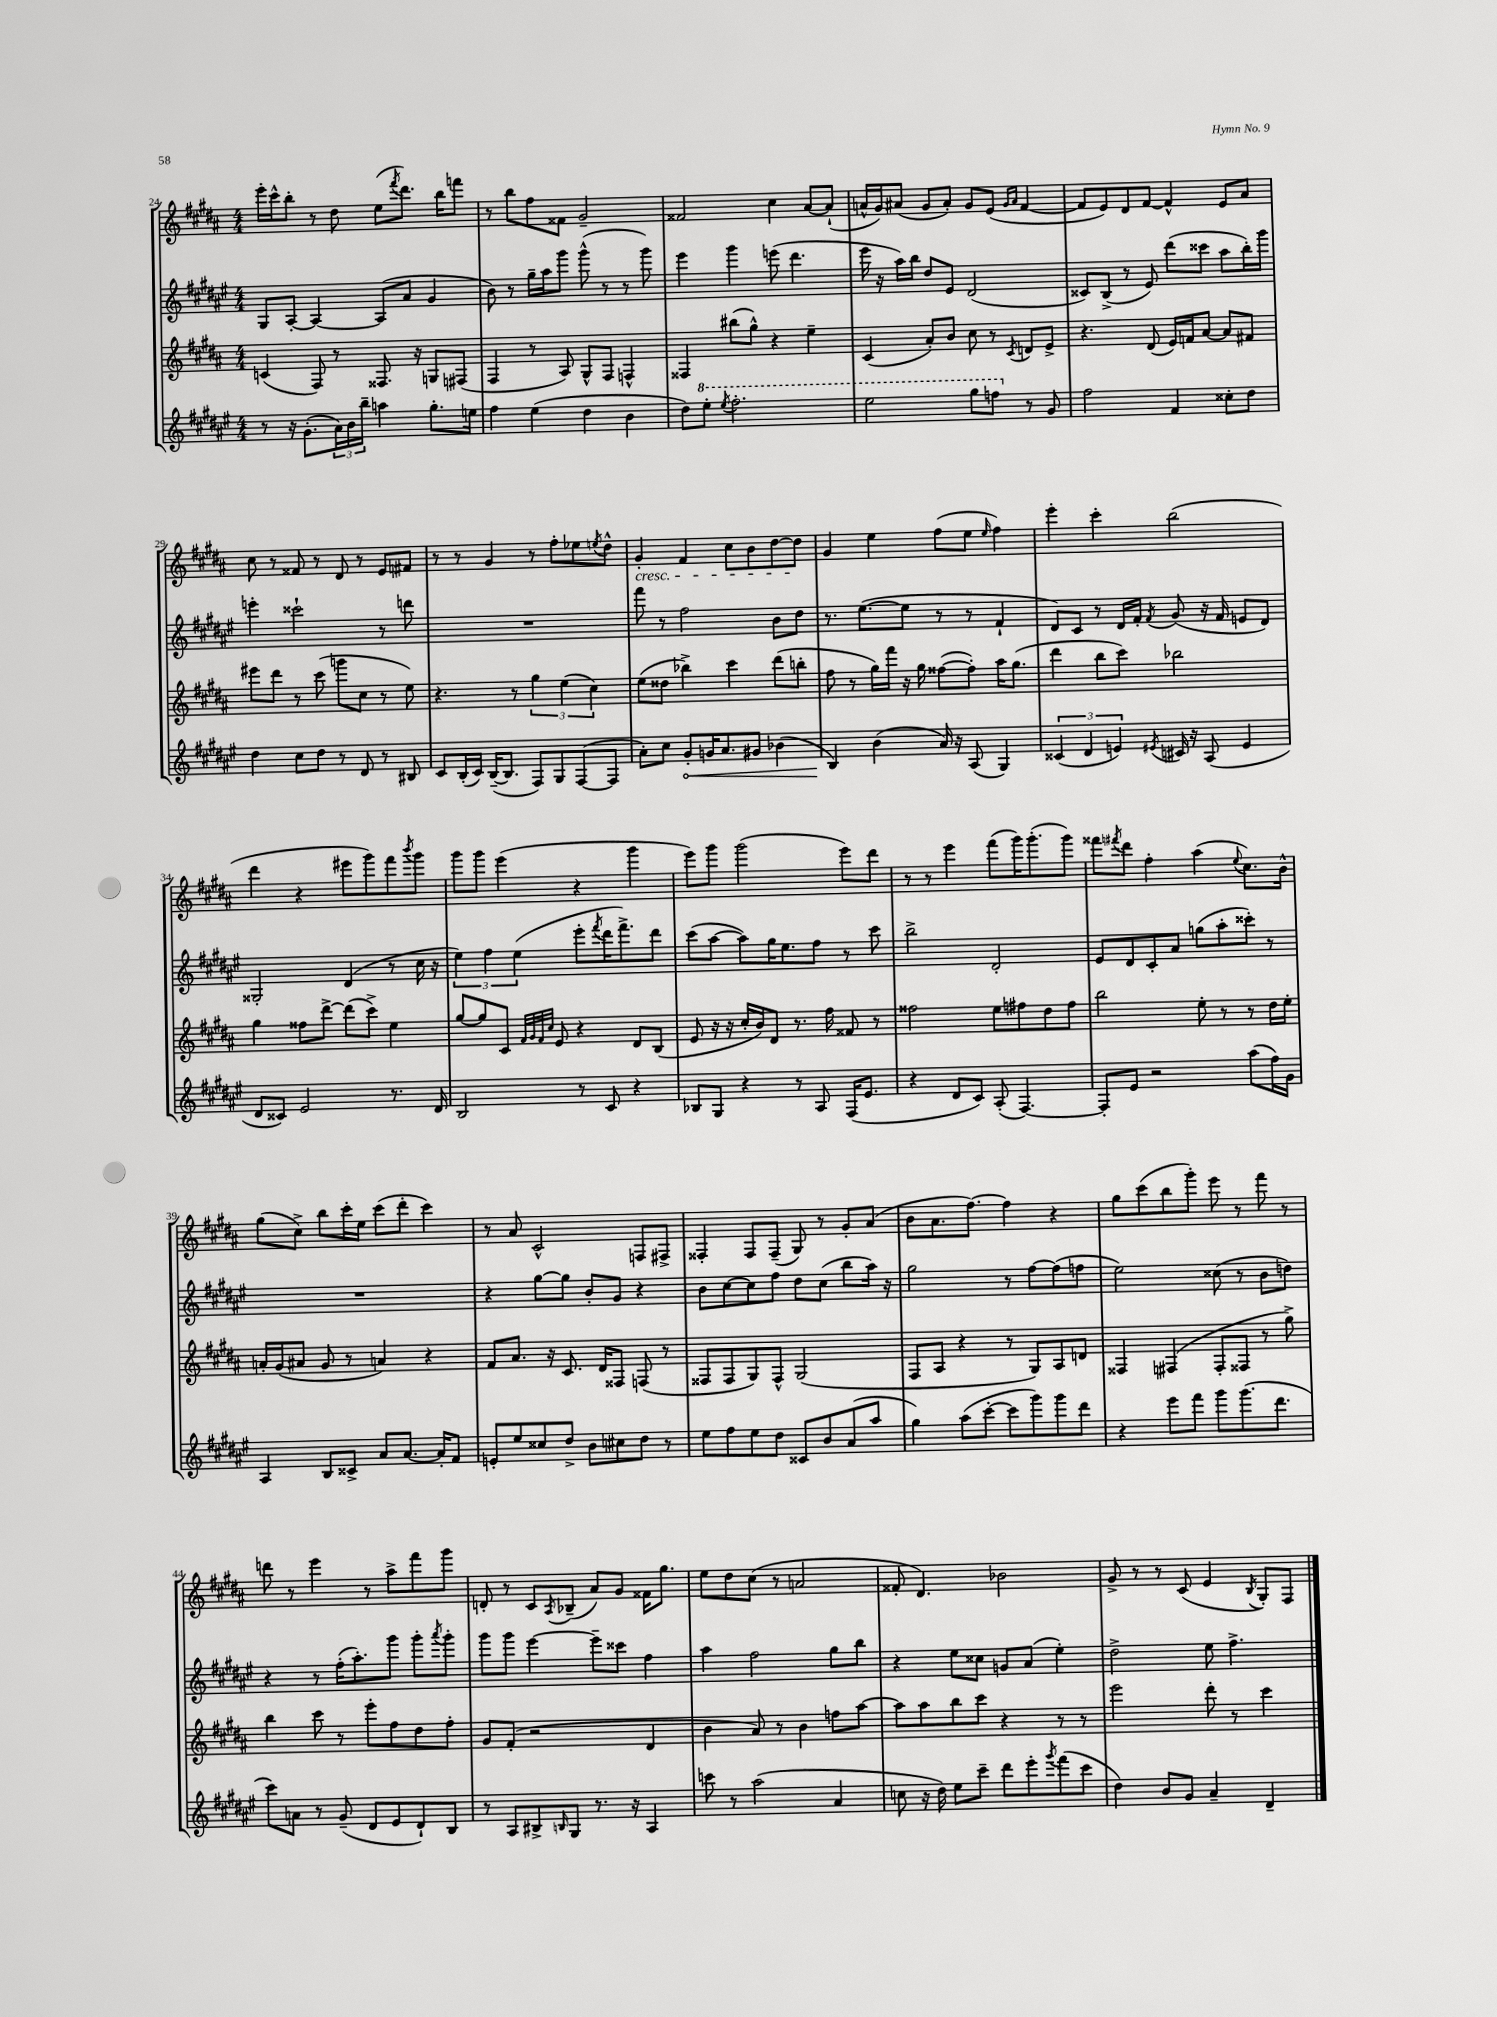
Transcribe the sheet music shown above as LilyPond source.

<<
\new StaffGroup <<
\new Staff = "s0" {
    \clef treble \key b \major \numericTimeSignature \time 4/4
    e'''16-. cis'''16-^ b''8-. r8 dis''8 e''8( \acciaccatura { fis'''8 } dis'''8.) b''16 f'''8 |
    r8 b''8 fis''8 fisis'8 gis'2-- |
    fisis'2 cis''4 ais'8~ ais'8-!( |
    a'16-^ gis'16) ais'8( gis'8 ais'8-.) gis'8 e'8( \grace { gis'16 ais'16 } fis'4~ |
    fis'8 e'8) dis'8 fis'8~ fis'4-^ e'8 ais'8 |
    cis''8 r8 fisis'8 r8 dis'8 r8 e'8 fis'8 |
    r8 r8 gis'4 r8 fis''8-. ees''8 \acciaccatura { e''8 } dis''8-^ |
    gis'4-.\cresc fis'4 cis''8 b'8 dis''8~ dis''8\! |
    gis'4 e''4 fis''8( e''8 \grace { e''16 } fis''4) |
    e'''4-. cis'''4-. b''2( |
    dis'''4 r4 eis'''8 gis'''8) fis'''8 \acciaccatura { b'''8 } gis'''8 |
    gis'''8 gis'''8 e'''4( r4 gis'''4 |
    e'''8) gis'''8 gis'''2( e'''8) dis'''8 |
    r8 r8 e'''4 fis'''8( gis'''16) gis'''8.-.( gis'''8) |
    fisis'''8 \acciaccatura { fis'''8 } dis'''8 fis''4-. ais''4( \appoggiatura { e''8 } cis''8.) b'16-^ |
    gis''8( cis''8->) b''8 cis'''16-. e''16 cis'''8( dis'''8-. cis'''4) |
    r8 ais'8 cis'2-^ f8 fis8-> |
    fisis4-. fisis8 fisis8--( gis8) r8 gis'8-. ais'8( |
    b'8 ais'8. fis''8.~) fis''4 r4 |
    gis''8 cis'''8( b''8 gis'''8-.) e'''8 r8 fis'''8 r8 |
    d'''8 r8 e'''4 r8 ais''8-> fis'''8 gis'''8 |
    d'8-. r8 cis'8 \acciaccatura { ais8 } bes8--( ais'8) gis'8 fisis'16 gis''8. |
    e''8 dis''8 cis''8( r8 a'2 |
    fisis'8-. dis'4.) bes'2 |
    gis'8-> r8 r8 cis'8( e'4 \acciaccatura { b8 } gis8-.) fis8 \bar "|." |
}
\new Staff = "s1" {
    \clef treble \key fis \major \numericTimeSignature \time 4/4
    gis8 ais8~-. ais4~ ais8( ais'8 gis'4 |
    b'8) r8 gis''16-- ais''16 gis'''8 gis'''8-^( r8 r8 gis'''8) |
    eis'''4 gis'''4 e'''8( dis'''4. |
    eis'''16 r16 ais''16) b''16 dis''8 eis'8 dis'2( |
    cisis'8) b8->( r8 eis'8) dis'''8( cisis'''8 ais''8 b''16-.) gis'''16 |
    e'''4-. cisis'''2-! r8 d'''8 |
    R1 |
    fis'''8 r8 fis''2 b'8 dis''8 |
    r8. eis''8.~( eis''8 r8 r8 fis'4-! |
    dis'8) cis'8 r8 dis'16 fis'16-. \acciaccatura { fis'8 } gis'8( r16 fis'16 e'8 dis'8) |
    gisis2-. dis'4( r8 cis''16 r16 |
    \tuplet 3/2 { eis''4) fis''4 eis''4( } eis'''8-. \acciaccatura { fis'''8 } dis'''16 fis'''8.->) dis'''8 |
    cis'''8( ais''8~ ais''8) gis''16 eis''8. fis''8 r8 cis'''8 |
    b''2-> dis'2-. |
    eis'8 dis'8 cis'8-. ais'8 g''8( ais''8-. cisis'''8-.) r8 |
    R1 |
    r4 gis''8~ gis''8 b'8-. gis'8 r4 |
    b'8 cis''8~ cis''8 fis''8 dis''8 cis''8( b''8 ais''16) r16 |
    gis''2 r8 fis''8~ fis''8( f''8 |
    eis''2) cisis''8( r8 b'8 d''8) |
    r4 r8 fis''16-.( ais''8.-.) gis'''8 gis'''8-. \acciaccatura { ais'''8 } gis'''8-. |
    gis'''8 gis'''8 eis'''4~ eis'''8-- cisis'''8 fis''4 |
    ais''4 fis''2 gis''8 b''8 |
    r4 eis''8 cisis''8 g'8 ais'8( eis''4-.) |
    dis''2-> eis''8 fis''4.-> \bar "|." |
}
\new Staff = "s2" {
    \clef treble \key b \major \numericTimeSignature \time 4/4
    c'4( fis8) r8 fisis8. r16 g8 fis8( |
    fis4 r8 ais8) gis8-^ fis8 f4-^ |
    fisis4 bis''8( gis''8-^) r4 e''4-- |
    cis'4( ais'8-.) b'8 cis''8 r8 \acciaccatura { cis'8 } d'8 e'8-> |
    r4. dis'8( e'16) f'16 ais'8~ ais'8 fis'8 |
    eis'''8 dis'''8 r8 cis'''8( g'''8 cis''8 r8 e''8) |
    r4. r8 \tuplet 3/2 { gis''4 e''4( cis''4) } |
    e''8( disis''8 bes''4->) cis'''4 dis'''8( b''8-. |
    fis''8 r8 gis''16) fis'''16 r16 gis''16 fisis''8~( fisis''8-.) ais''16 gis''8.( |
    dis'''4 b''8 cis'''8) bes''2 |
    gis''4 fisis''8 dis'''8~-> dis'''8( cis'''8->) e''4 |
    gis''8~ gis''8 cis'8 \grace { fis'32 gis'32 fis'32 cis''32 } e'8 r4 dis'8 b8( |
    e'8 r16 r16 cis''16-. b'16) dis'8 r8. fis''16 fisis'8 r8 |
    fisis''2 e''8 fis''8 dis''8 fis''8 |
    b''2 e''8-. r8 r8 dis''16 e''16-. |
    a'16-. gis'16( ais'8 gis'8 r8 a'4) r4 |
    fis'8 ais'8. r16 cis'8. dis'16 fisis8 f8( r8 |
    fisis8 fisis8 gis8) fisis8-^ gis2( |
    fis8 ais8 r4 r8 gis8) ais8 d'8 |
    fisis4 fis4( fis8-. fisis8 r8 gis''8->) |
    b''4 cis'''8 r8 e'''8-. fis''8 dis''8 fis''8-. |
    gis'8 fis'8-.( r2 dis'4 |
    b'4 ais'8) r8 b'4 f''8 ais''8~ |
    ais''8 ais''8 b''8 cis'''8 r4 r8 r8 |
    e'''2 dis'''8-. r8 cis'''4 \bar "|." |
}
\new Staff = "s3" {
    \clef treble \key fis \major \numericTimeSignature \time 4/4
    r8 r16 gis'8.-.( \tuplet 3/2 { ais'16) b'16 b''16-- } a''4 gis''8.-. e''16 |
    fis''4 eis''4( dis''4 b'4 |
    dis''8) \ottava #1 eis'''8-. \acciaccatura { eis'''8 } fis'''2.-. |
    eis'''2 gis'''8 f'''8 \ottava #0 r8 gis'8 |
    fis''2 fis'4 cisis''8-. dis''8 |
    dis''4 cis''8 dis''8 r8 dis'8 r8 bis8 |
    cis'8 b16-.( cis'16) b16~--( b8. fis8) gis8 fis8~( fis8 |
    ais'8-.) cis''8 \once \override Hairpin.circled-tip = ##t gis'8-.\< g'16 ais'8. gis'8 bes'4( |
    b4\!) b'4( ais'16) r16 ais8( gis4) |
    \tuplet 3/2 { cisis'4( dis'4 e'4) } \acciaccatura { eis'8 } cis'16 r16 ais8( eis'4 |
    dis'8 cisis'8) eis'2 r8. dis'16 |
    b2 r8 cis'8 r4 |
    bes8 gis8 r4 r8 ais8 fis16( eis'8. |
    r4 dis'8 cis'8) ais8-.( fis4.~) |
    fis8-. eis'8 r2 ais''8( fis''16) gis'16 |
    ais4 b8 cisis'8-> ais'8 ais'8.~ ais'16-. fis'8 |
    e'8-. eis''8 cisis''8 dis''8-> b'8 cis''8 dis''8 r8 |
    eis''8 fis''8 eis''8 dis''8 cisis'8 b'8 ais'8( ais''8 |
    gis''4) ais''8( cis'''8~-. cis'''8 gis'''8) gis'''8 dis'''8 |
    r4 eis'''8 fis'''8 gis'''8 gis'''8.( dis'''8. |
    cis'''8) a'8 r8 gis'8--( dis'8 eis'8 dis'8-!) b8 |
    r8 ais8 bis8-> \grace { b16 } gis8 r8. r16 ais4 |
    c'''8 r8 ais''2( ais'4 |
    c''8 r16 dis''16) eis''8 cis'''8-- dis'''8 eis'''8-. \acciaccatura { gis'''8 } fis'''8( cis'''8 |
    dis''4) b'8 gis'8 ais'4-- dis'4-- \bar "|." |
}
>>
>>
\layout { \context { \Score currentBarNumber = #24 } }
